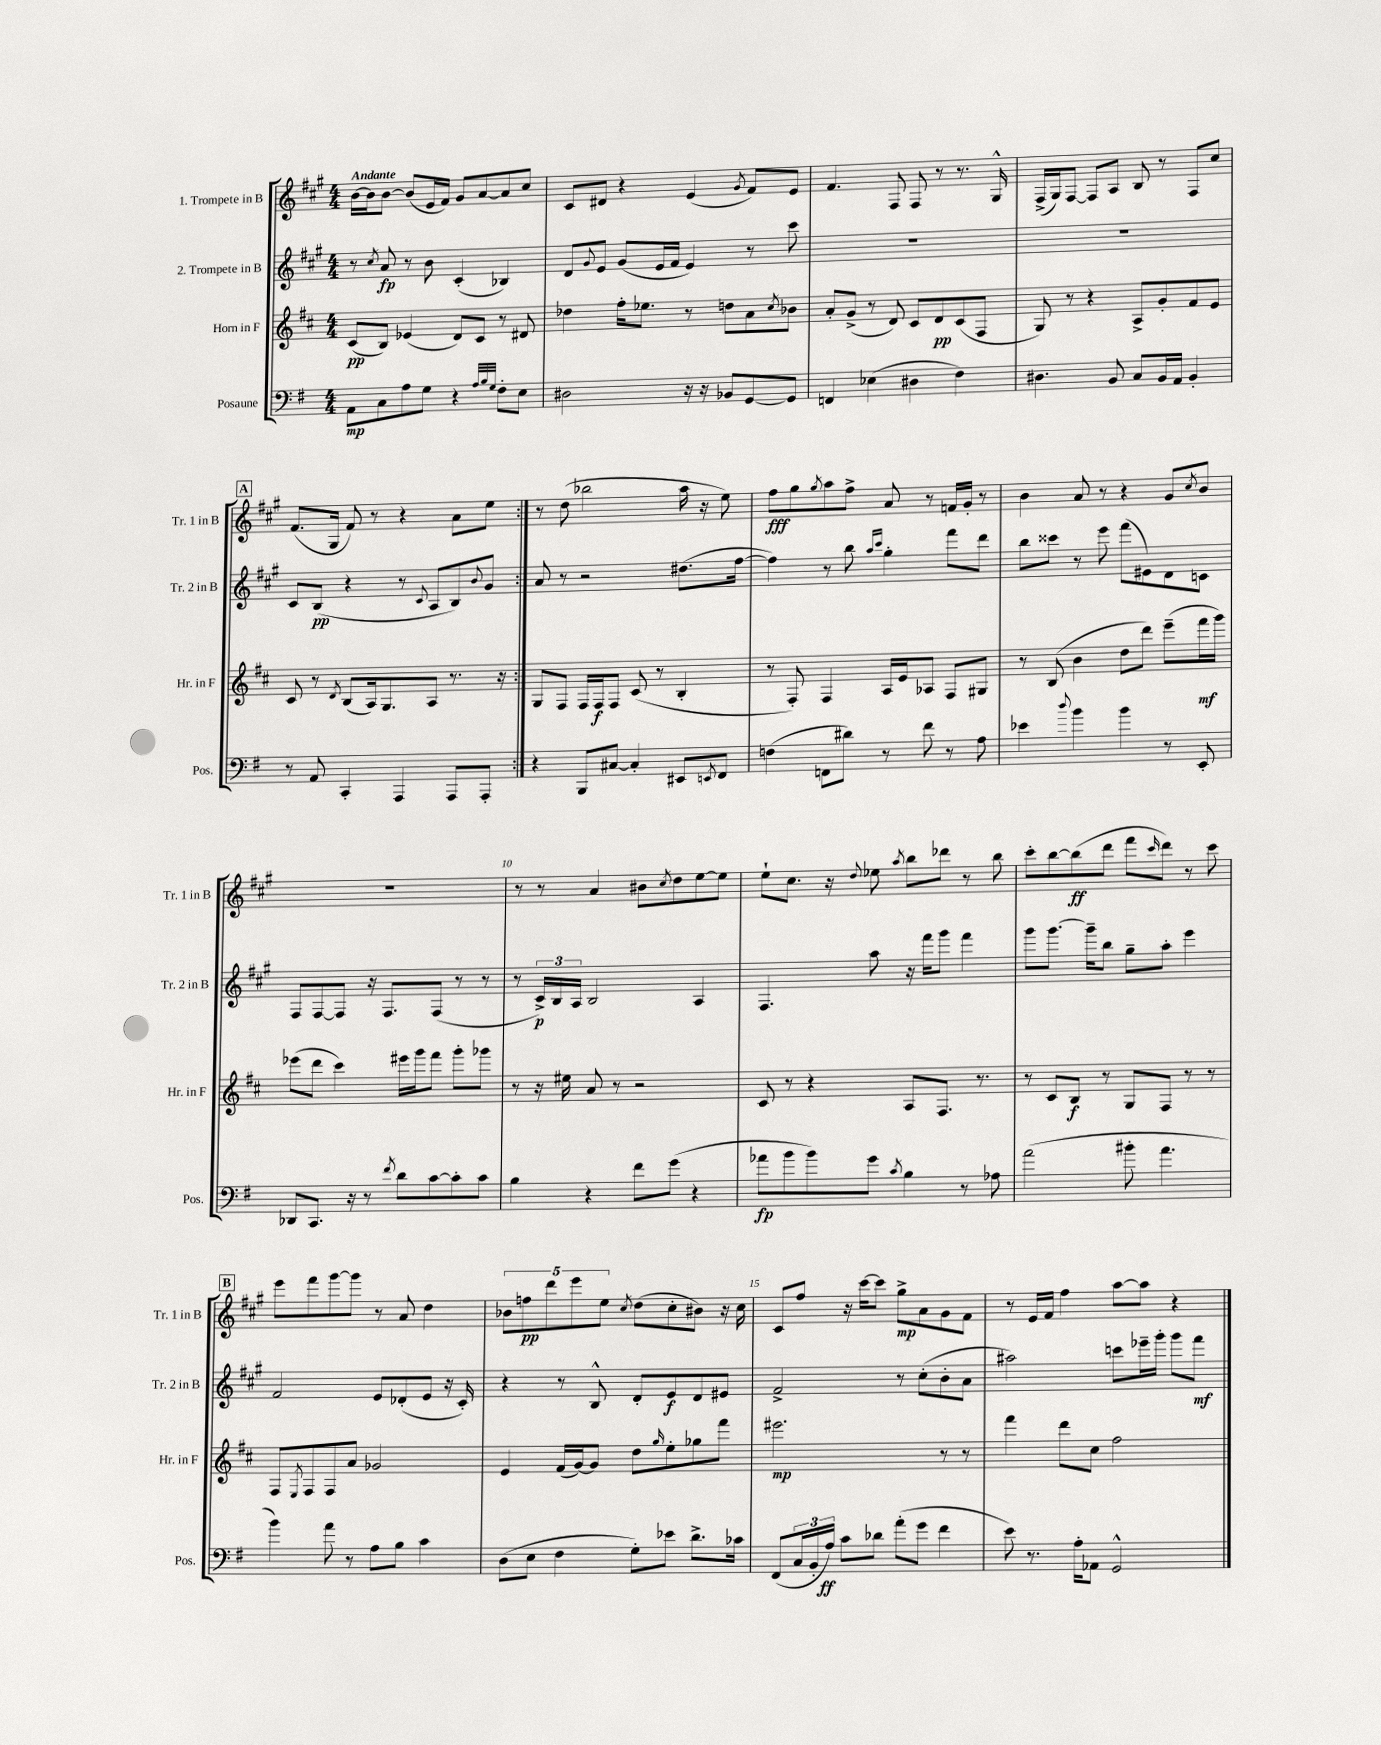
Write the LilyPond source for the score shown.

<<
\new StaffGroup <<
\new Staff = "s0" \with { instrumentName = "1. Trompete in B" shortInstrumentName = "Tr. 1 in B" } {
    \clef treble \key a \major \numericTimeSignature \time 4/4 \tempo "Andante"
    \repeat volta 2 { b'16~ b'16 b'8~ b'8( e'16 fis'16) gis'8 a'8~ a'8 cis''8 |
    cis'8 dis'8 r4 e'4( \acciaccatura { gis'8 } fis'8) e'8 |
    fis'4. fis8 fis8 r8 r8. gis16-^ |
    fis16->( gis16) fis8~ fis8 a8 b8 r8 fis8 cis''8 |
    \mark \markup { \box "A" } fis'8.( gis16 fis'8) r8 r4 a'8 e''8 | }
    r8 d''8( bes''2 a''16 r16 e''8) |
    fis''8\fff gis''8 \acciaccatura { gis''8 } a''8 fis''8-> a'8 r8 f'16 gis'16-. r8 |
    b'4 a'8 r8 r4 gis'8 \acciaccatura { cis''8 } b'8 |
    R1 |
    r8 r8 a'4 bis'8 \acciaccatura { cis''8 } d''8 e''8~ e''8 |
    e''8-! cis''8. r16 \appoggiatura { d''8 } ees''8 \acciaccatura { a''8 } b''8 des'''8 r8 b''8 |
    cis'''8-. b''8~ b''8\ff( d'''8 fis'''8 \grace { cis'''16 } d'''8) r8 cis'''8 |
    \mark \markup { \box "B" } e'''8 fis'''8 gis'''8~ gis'''8 r8 a'8 d''4 |
    \tuplet 5/4 { bes'8 f''8\pp d'''8 e'''8 e''8 } \acciaccatura { cis''8 } d''8( cis''8-. bis'8) r16 cis''16 |
    cis'8 fis''8 r16 cis'''16~ cis'''8 gis''8->\mp a'8 gis'8 fis'8 |
    r8 e'16 fis'16 fis''4 a''8~ a''8 r4 \bar "|." |
}
\new Staff = "s1" \with { instrumentName = "2. Trompete in B" shortInstrumentName = "Tr. 2 in B" } {
    \clef treble \key a \major \numericTimeSignature \time 4/4
    \repeat volta 2 { r8 \acciaccatura { cis''8 } a'8\fp r8 b'8 cis'4-.( bes4) |
    d'8 \appoggiatura { gis'8 } e'8 gis'8( e'16 fis'16 e'4) r8 cis'''8 |
    R1 |
    R1 |
    \mark \markup { \box "A" } cis'8 b8\pp( r4 r8 \appoggiatura { cis'8 } a8 b8) \appoggiatura { b'8 } gis'8 | }
    a'8 r8 r2 dis''8.( fis''16~ |
    fis''4) r8 b''8 \grace { a''16 cis'''16 } gis''4-. fis'''8 d'''8 |
    b''8 cisis'''8 r8 e'''8 fis'''8( eis'8) d'8 c'8 |
    fis8 fis8~ fis8 r16 fis8. fis8( r8 r8 |
    r8 \tuplet 3/2 { cis'16->\p) b16 a16 } b2 a4 |
    fis4. a''8 r16 fis'''16 gis'''8 fis'''4 |
    gis'''8 gis'''8.~ gis'''16-- b''8 gis''8-- a''8-. e'''4 |
    \mark \markup { \box "B" } fis'2 e'8 des'8-.( e'8 r16 cis'16-.) |
    r4 r8 b8-^ d'8-. e'8\f d'8 eis'8 |
    fis'2-> r8 cis''8-.( b'8-. a'8 |
    ais''2) c'''8 ees'''16-- gis'''16-. gis'''8 fis'''8\mf \bar "|." |
}
\new Staff = "s2" \with { instrumentName = "Horn in F" shortInstrumentName = "Hr. in F" } {
    \clef treble \key d \major \numericTimeSignature \time 4/4
    \repeat volta 2 { cis'8\pp( b8) ees'4( d'8) cis'8 r8 dis'8 |
    des''4 fis''16-. ees''8. r8 d''8 a'8 \acciaccatura { cis''8 } bes'8 |
    a'8-. g'8->( r8 d'8) cis'8 d'8\pp cis'8( fis8 |
    g8) r8 r4 a8-> g'8-. fis'8 e'8 |
    \mark \markup { \box "A" } cis'8 r8 \acciaccatura { d'8 } b8( a16) g8. a8 r8. r16 | }
    g8 fis8 fis16 fis16\f fis8 cis'8( r8 b4-. |
    r8 fis8-.) fis4 a16 e'16 aes8 fis8 gis8 |
    r8 b8( b'4 d''8 d'''8) e'''8--( fis'''16\mf g'''16) |
    ees'''8( d'''8 cis'''4) eis'''16 g'''16 fis'''8 g'''8-. ges'''8 |
    r8 r16 eis''16 a'8 r8 r2 |
    cis'8 r8 r4 a8 fis8. r8. |
    r8 cis'8 b8\f r8 g8 fis8 r8 r8 |
    \mark \markup { \box "B" } fis8 \acciaccatura { e8 } fis8 fis8 a'8 ges'2 |
    e'4 fis'16( g'16~) g'8 d''8 \grace { g''16 } e''8-. ges''8 fis'''8 |
    eis'''2.\mp r8 r8 |
    fis'''4 d'''8 cis''8 fis''2 \bar "|." |
}
\new Staff = "s3" \with { instrumentName = "Posaune" shortInstrumentName = "Pos." } {
    \clef bass \key g \major \numericTimeSignature \time 4/4
    \repeat volta 2 { a,8\mp c8 a8 g8 r4 \grace { a32 b32 g32 } fis8-. e8 |
    dis2 r16 r16 bes,8 g,8~ g,8 |
    f,4 ees4( dis4 fis4) |
    dis4. b,8 c8 b,16 a,16 b,4-. |
    \mark \markup { \box "A" } r8 a,8 c,4-. a,,4 a,,8 a,,8-. | }
    r4 b,,8 cis8~ cis4-. eis,8 \acciaccatura { e,8 } fis,8 |
    f4( f,8 dis'8) r8 fis'8 r8 a8 |
    ees'4 \appoggiatura { d''8 } b'4 b'4 r8 e,8-. |
    des,8 c,8. r16 r8 \acciaccatura { fis'8 } d'8 c'8~ c'8-. c'8 |
    b4 r4 fis'8 g'8( r4 |
    aes'8\fp b'8 b'8) g'8 \acciaccatura { c'8 } b4 r8 aes8 |
    a'2( bis'8-. a'4. |
    \mark \markup { \box "B" } b'4) a'8 r8 a8 b8 c'4 |
    d8( e8 fis4 g8-.) ees'8 d'8.-> ces'16 |
    fis,8( \tuplet 3/2 { c16 b,16-. a16\ff) } c'8 des'8 a'8-.( g'8 fis'4 |
    e'8) r8. a16-. aes,8 g,2-^ \bar "|." |
}
>>
>>
\layout { \context { \Score \override BarNumber.break-visibility = ##(#f #t #t) barNumberVisibility = #(every-nth-bar-number-visible 5) } }
